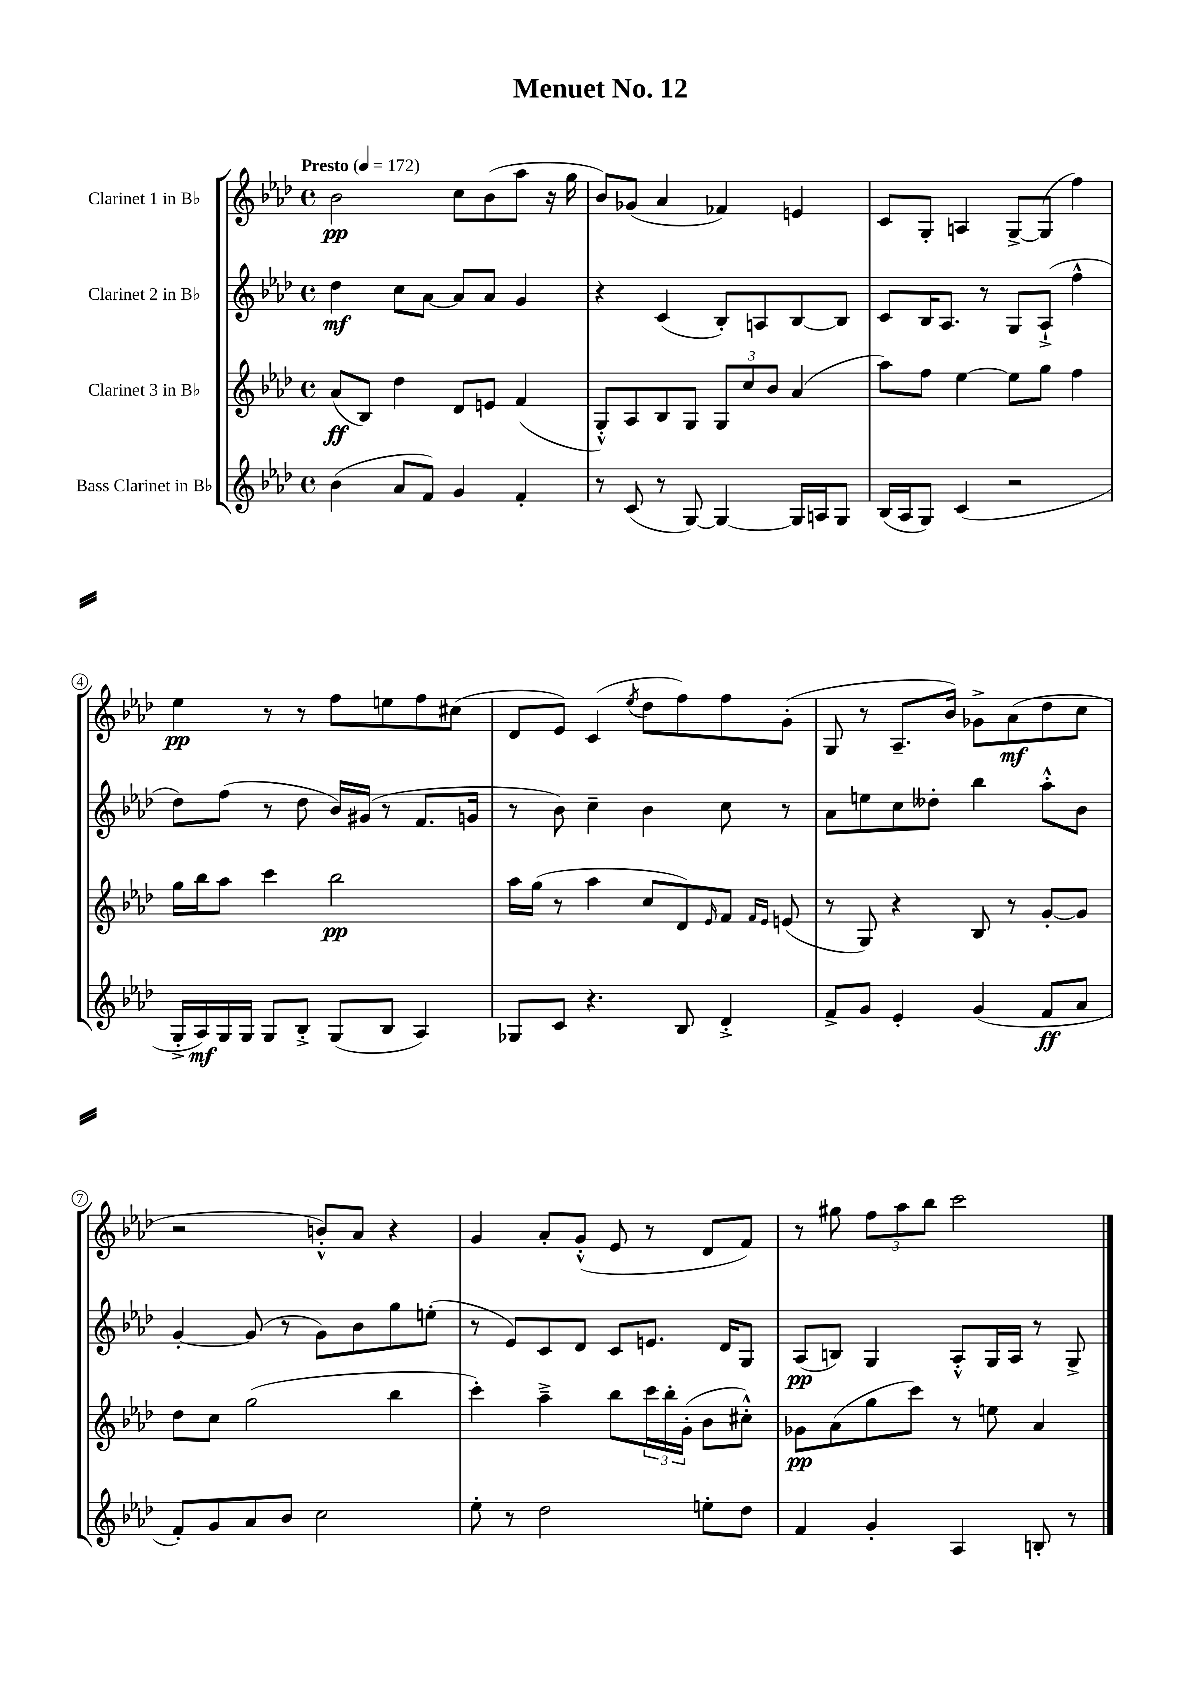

**kern	**kern	**kern	**kern
*staff4	*staff3	*staff2	*staff1
*clefG2	*clefG2	*clefG2	*clefG2
*k[b-e-a-d-]	*k[b-e-a-d-]	*k[b-e-a-d-]	*k[b-e-a-d-]
*M4/4	*M4/4	*M4/4	*M4/4
*met(c)	*met(c)	*met(c)	*met(c)
*MM172	*MM172	*MM172	*MM172
(4b-	(8a-	4dd-	2b-
.	8B-)	.	.
8a-	4dd-	8cc	.
8f)	.	[8a-	.
4g	8d-	8a-]	8cc
.	8e	8a-	(8b-
4f'	(4f	4g	8aa-
.	.	.	16r
.	.	.	16gg
=	=	=	=
8r	8G'^^)	4r	8b-)
(8c	8A-	.	(8g-
8r	8B-	(4c	4a-
[8G)	8G	.	.
4G_	12G	8B-')	4f-)
.	12cc	.	.
.	.	8A	.
.	12b-	.	.
16G]	(4a-	[8B-	4e
16A	.	.	.
8G	.	8B-]	.
=	=	=	=
(16B-	8aa-)	8c	8c
16A-	.	.	.
8G)	8ff	16B-	8G'
.	.	8.A-	.
(4c	[4ee-	.	4A
.	.	8r	.
2r	8ee-]	8G	[8G^
.	8gg	(8A-`^	(8G]
.	4ff	4ff^^	4ff)
=	=	=	=
16G'^	16gg	8dd-)	4ee-
16A-)	16bb-	.	.
16G	8aa-	(8ff	.
16G	.	.	.
8G	4ccc	8r	8r
8B-'^	.	8dd-	8r
(8G	2bb-	16b-)	8ff
.	.	(16g#	.
8B-	.	8r	8ee
4A-)	.	8.f	8ff
.	.	.	(8cc#
.	.	16g	.
=	=	=	=
8G-	16aa-	8r	8d-
.	(16gg	.	.
8c	8r	8b-)	8e-)
4.r	4aa-	4cc~	(4c
.	.	.	8qee-
.	8cc	4b-	8dd-
8B-	8d-)	.	8ff)
.	16qqe-	.	.
4d-'^	8f	8cc	8ff
.	16qqf	.	.
.	16qqe-	.	.
.	(8e	8r	(8g'
=	=	=	=
8f^	8r	8a-	8G
8g	8G)	8ee	8r
4e-'	4r	8cc	8.A-~
.	.	8dd--'	.
.	.	.	16b-)
(4g	8B-	4bb-	8g-^
.	8r	.	(8a-
8f	[8g'	8aa-'^^	8dd-
8a-	8g]	8b-	8cc
=	=	=	=
8f')	8dd-	[4g'	2r
8g	8cc	.	.
8a-	(2gg	(8g]	.
8b-	.	8r	.
2cc	.	8g)	8b'^^)
.	.	8b-	8a-
.	4bb-	8gg	4r
.	.	(8ee'	.
=	=	=	=
8ee-'	4ccc')	8r	4g
8r	.	8e-)	.
2dd-	4aa-~^	8c	8a-'
.	.	8d-	(8g'^^
.	8bb-	8c	8e-
.	24ccc	8.e	8r
.	24bb-'	.	.
.	(24g'	.	.
8ee'	8b-	.	8d-
.	.	16d-	.
8dd-	8cc#'^^)	8G	8f)
=	=	=	=
4f	8g-	(8A-	8r
.	(8a-	8B)	8gg#
4g'	8gg	4G	12ff
.	.	.	12aa-
.	8ccc)	.	.
.	.	.	12bb-
4A-	8r	8A-'^^	2ccc
.	8ee	16G	.
.	.	16A-	.
8B'	4a-	8r	.
8r	.	8G^	.
==	==	==	==
*-	*-	*-	*-
